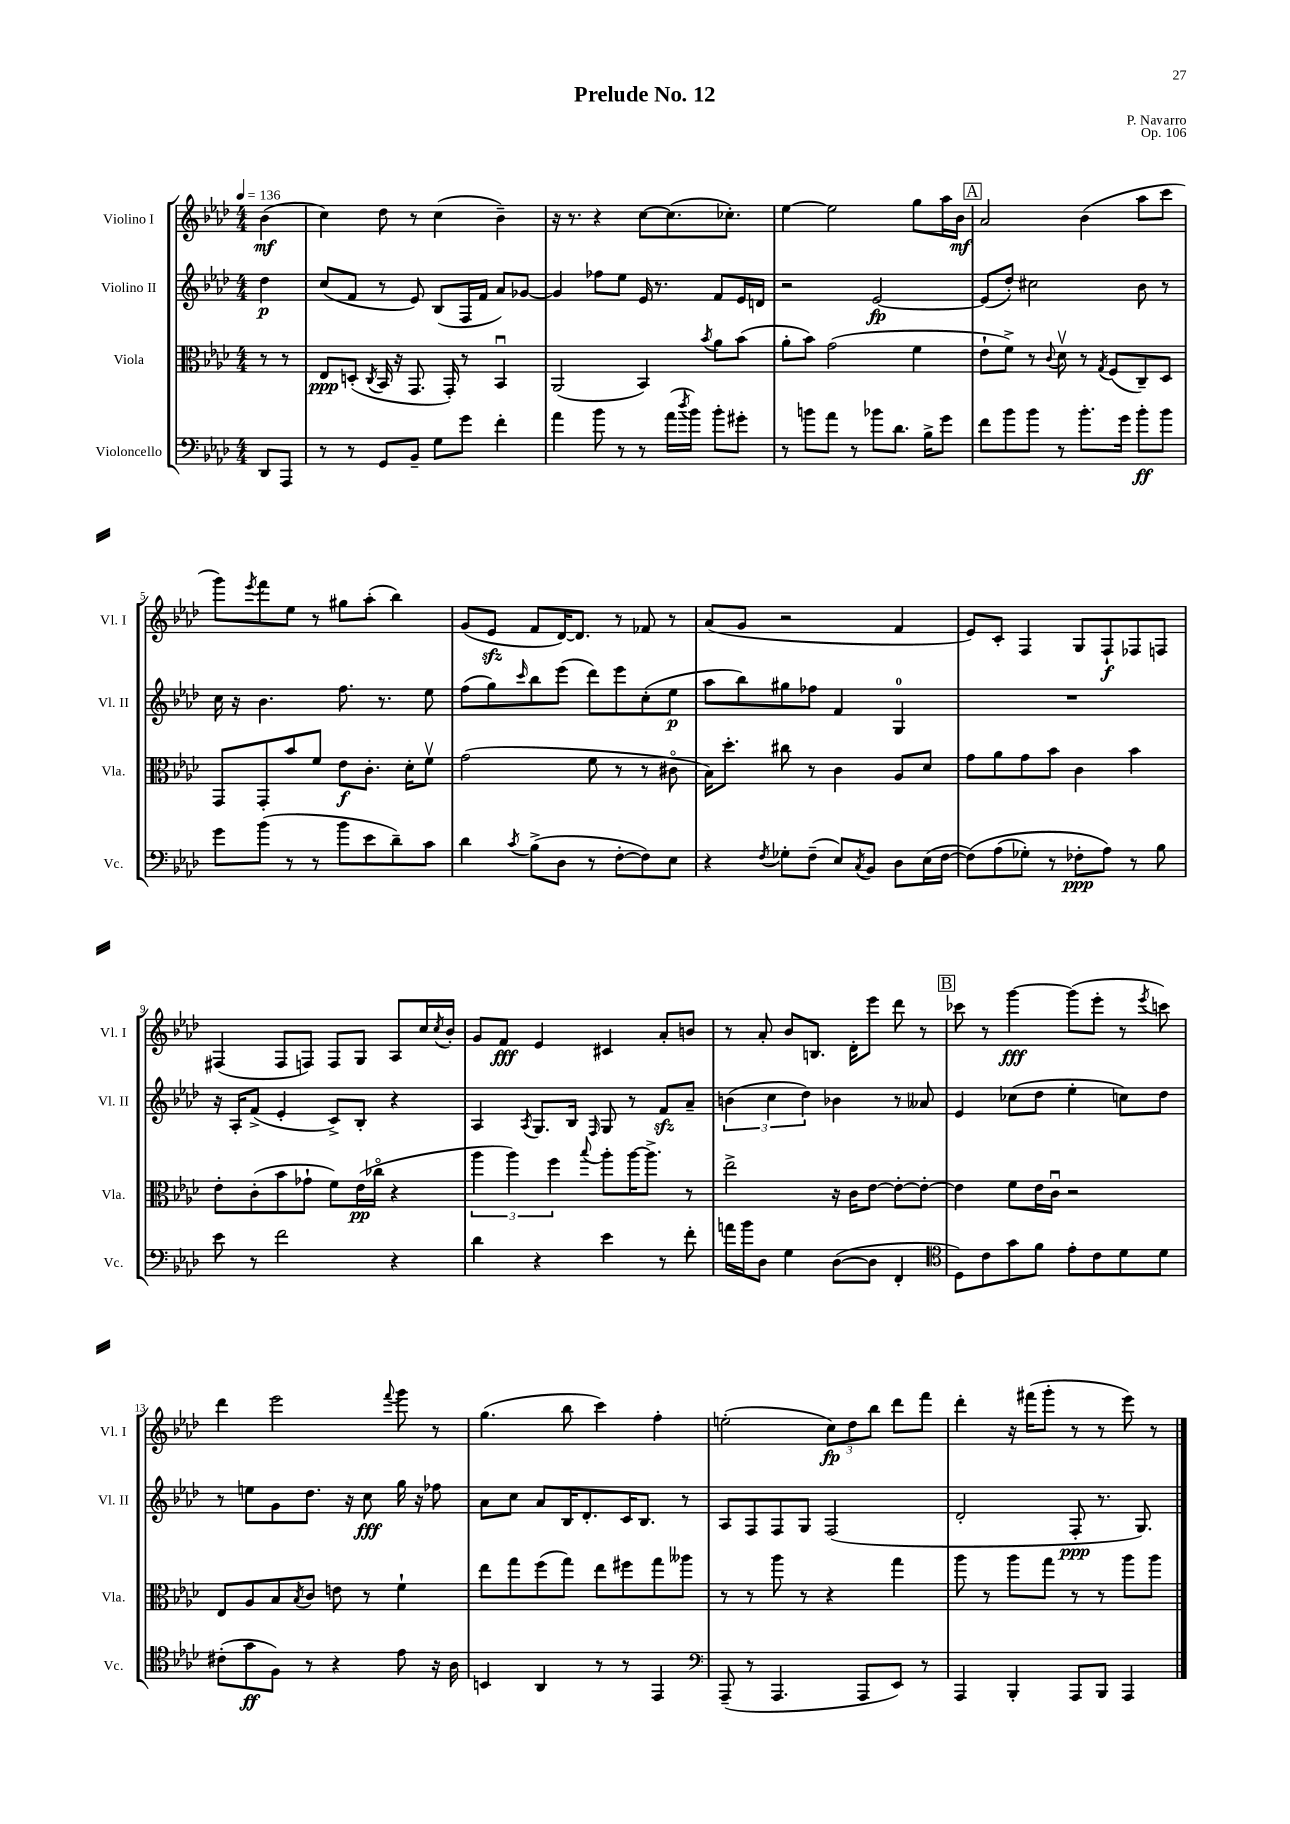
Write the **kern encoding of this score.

**kern	**kern	**kern	**kern
*staff4	*staff3	*staff2	*staff1
*clefF4	*clefC3	*clefG2	*clefG2
*k[b-e-a-d-]	*k[b-e-a-d-]	*k[b-e-a-d-]	*k[b-e-a-d-]
*M4/4	*M4/4	*M4/4	*M4/4
*MM136	*MM136	*MM136	*MM136
8DD-/L	8r	4dd-\	(4b-\
8AAA-/J	8r	.	.
=	=	=	=
8r	8E-/L	(8cc/L	4cc\)
8r	(8D'/J	8f/J	.
.	8qC/	.	.
8GG/L	16BB-/	8r	8dd-\
.	16r	.	.
8BB-~/J	8.GG/	8e-/)	8r
8G\L	.	(8B-/L	(4cc\
.	16GG'/)	.	.
8g\J	8r	16F/L	.
.	.	16f/JJ	.
4f'\	4BB-u/	8a-/L)	4b-~\)
.	.	[8g-/J	.
=	=	=	=
4a-\	(2AA-/	4g-/]	16r
.	.	.	8.r
8b-\	.	8ff-\L	4r
8r	.	8ee-\J	.
8r	4BB-/)	16e-/	[8cc\L
.	.	8.r	.
(16a-\LL	.	.	(8.cc\]
8qdd-/	.	.	.
16b-\JJ)	.	.	.
.	8qb-/	.	.
8b-'\L	8a-\L	8f/L	.
.	.	.	8.cc-'\J)
8g#'\J	(8b-\J	16e-/L	.
.	.	16d/JJ	.
=	=	=	=
8r	8a-'\L	2r	[4ee-\
8b\L	8b-\J)	.	.
8a-\J	(2g\	.	2ee-\]
8r	.	.	.
8b-\L	.	[2e-/	.
8.d-\J	.	.	.
.	4f\	.	8gg\L
16B-^\LK	.	.	.
8g\J	.	.	16aa-\L
.	.	.	16b-\JJ
=	=	=	=
8f\L	8e-`\L	(8e-/]L	2a-/
8b-\	8f^\J)	8dd-'/J)	.
8b-\J	8r	2cc#\	.
.	8qqc/	.	.
8r	8d-v\	.	.
8.b-'\L	8r	.	(4b-\
.	8qG/	.	.
.	(8F/L	.	.
16g\Jk	.	.	.
8b-'\L	8C~/)	8b-\	8aa-\L
8b-\J	8D-/J	8r	8ccc\J
=	=	=	=
8g\L	8GG/L	16cc\	8ggg\L)
.	.	16r	.
.	.	.	8qeee-/
(8b-\J	8GG'/	4.b-\	8fff\
8r	8b-/	.	8ee-\J
8r	8f/J	.	8r
8b-\L	8e-\L	8.ff\	8gg#\L
8e-\	8.c'\J	.	(8aa-'\J
.	.	8.r	.
8d-~\)	.	.	4bb-\)
.	16d-'\LK	.	.
8c\J	8fv\J	8ee-\	.
=	=	=	=
4d-\	(2g\	(8ff\L	(8g/L
.	.	8gg\)	8e-/J
8qc/	.	16qqccc/	.
(8B-^\L	.	8bb-\	8f/L
8D-\J	.	(8eee-\J	[16d-/K)
.	.	.	8.d-/]J
8r	8f\	8ddd-\L)	.
[8F'\L	8r	8eee-\	8r
8F\])	8r	(8cc'\	8f-/
8E-\J	8c#o\	8ee-\J	8r
=	=	=	=
4r	16B-\LK)	8aa-\L	(8a-/L
.	8.dd-'\J	.	.
.	.	8bb-\)	8g/J
8qF/	.	.	.
8G-'\L	8cc#\	8gg#\	2r
(8F~\J	8r	8ff-\J	.
8E-/L)	4c\	4f/	.
8qC/	.	.	.
8BB-/J	.	.	.
8D-\L	8A-/L	4G/	4f/
(16E-\L	8d-/J	.	.
[16F\JJ	.	.	.
=	=	=	=
&(8F\]L)	8g\L	1r	8e-/L)
(8A-\	8a-\	.	8c'/J
8G-'\J)	8g\	.	4F/
8r	8b-\J	.	.
8F-'\L	4c\	.	8G/L
8A-\J&)	.	.	8F`/
8r	4b-\	.	8F-/
8B-\	.	.	8F/J
=	=	=	=
8e-\	8e-'\L	16r	(4F#/
.	.	16A-'/LK	.
8r	(8c'\	(8f^/J	.
2f\	8b-\	4e-'/	8F#/L
.	8g-`\J	.	8F/J)
.	8f\L)	8c^/L)	8F/L
.	(16e-\L	8B-'/J	8G/J
.	16cc-o\JJ	.	.
4r	4r	4r	8A-/L
.	.	.	16cc/L
.	.	.	8qcc/
.	.	.	16b-'/JJ
=	=	=	=
4d-\	6aa-\	4A-/	8g/L
.	.	.	8f/J
.	6aa-\)	.	.
.	.	8qA-/	.
4r	.	8.G/L	4e-/
.	6ff\	.	.
.	.	16B-/Jk	.
.	8qqbb-/	16qqF/	.
4e-\	8aa-'\L	8G/	4c#/
.	[16aa-\K	8r	.
.	8.aa-^\]J	.	.
8r	.	8f/L	8a-'/L
8f'\	8r	8a-~/J	8b/J
=	=	=	=
16a\LL	2ee-^\	(6b\	8r
16b-\J	.	.	.
8D-\J	.	.	8a-'/
.	.	6cc\	.
4G\	.	.	8b-/L
.	.	6dd-\)	.
.	.	.	8.B/J
([8D-\L	16r	4b-\	.
.	16c\LK	.	16d-'\LK
8D-\]J	[8e-\J	.	8eee-\J
4FF'/	8e-'\_L	8r	8ddd-\
.	8e-'\_J	8a--/	8r
=	=	=	=
*clefC4	*	*	*
8D-\L)	4e-\]	4e-/	8ccc-\
8c\	.	.	8r
8g\	8f\L	(8cc-\L	[4ggg\
8f\J	16e-\L	8dd-\J	.
.	16cu\JJ	.	.
8e-'\L	2r	4ee-'\	(8ggg\]L
8c\	.	.	8eee-'\J
8d-\	.	8cc\L)	8r
.	.	.	8qeee-/
8d-\J	.	8dd-\J	8ccc\)
=	=	=	=
(8c#'\L	8E-/L	8r	4ddd-\
8g\	8A-/	8ee\L	.
8F\J)	8B-/	8g\	2eee-\
.	8qB-/	.	.
8r	8c/J	8.dd-\J	.
4r	8e\	.	.
.	.	16r	.
.	8r	8cc\	.
.	.	.	8qqfff/
8e-\	4f`\	16gg\	8ggg\
.	.	16r	.
16r	.	8ff-\	8r
16A-\	.	.	.
=	=	=	=
4BB/	8ee-\L	8a-\L	(4.gg\
.	8gg\	8cc\J	.
4AA-/	(8ff\	8a-/L	.
.	8gg\J)	16B-/K	8bb-\
.	.	8.d-'/	.
8r	8ee-\L	.	4ccc\)
8r	8ff#\	16c/K	.
.	.	8.B-/J	.
4EE-/	8gg\	.	4ff'\
.	8aa--\J	8r	.
=	=	=	=
*clefF4	*	*	*
(8AAA-~/	8r	8A-/L	(2ee'\
8r	8r	8F/	.
4.AAA-/	8aa-\	8F/	.
.	8r	8G/J	.
.	4r	(2F/	12cc\L)
.	.	.	12dd-\
8AAA-/L	.	.	.
.	.	.	12bb-\J
8EE-/J)	4gg\	.	8ddd-\L
8r	.	.	8fff\J
=	=	=	=
4AAA-/	8aa-\	2d-'/	4ddd-'\
.	8r	.	.
4BBB-'/	8aa-\L	.	16r
.	.	.	(16fff#\LK
.	8gg\J	.	8ggg'\J
8AAA-/L	8r	8F'/	8r
8BBB-/J	8r	8.r	8r
4AAA-/	8aa-\L	.	8eee-\)
.	.	8.G/)	.
.	8aa-\J	.	8r
==	==	==	==
*-	*-	*-	*-
